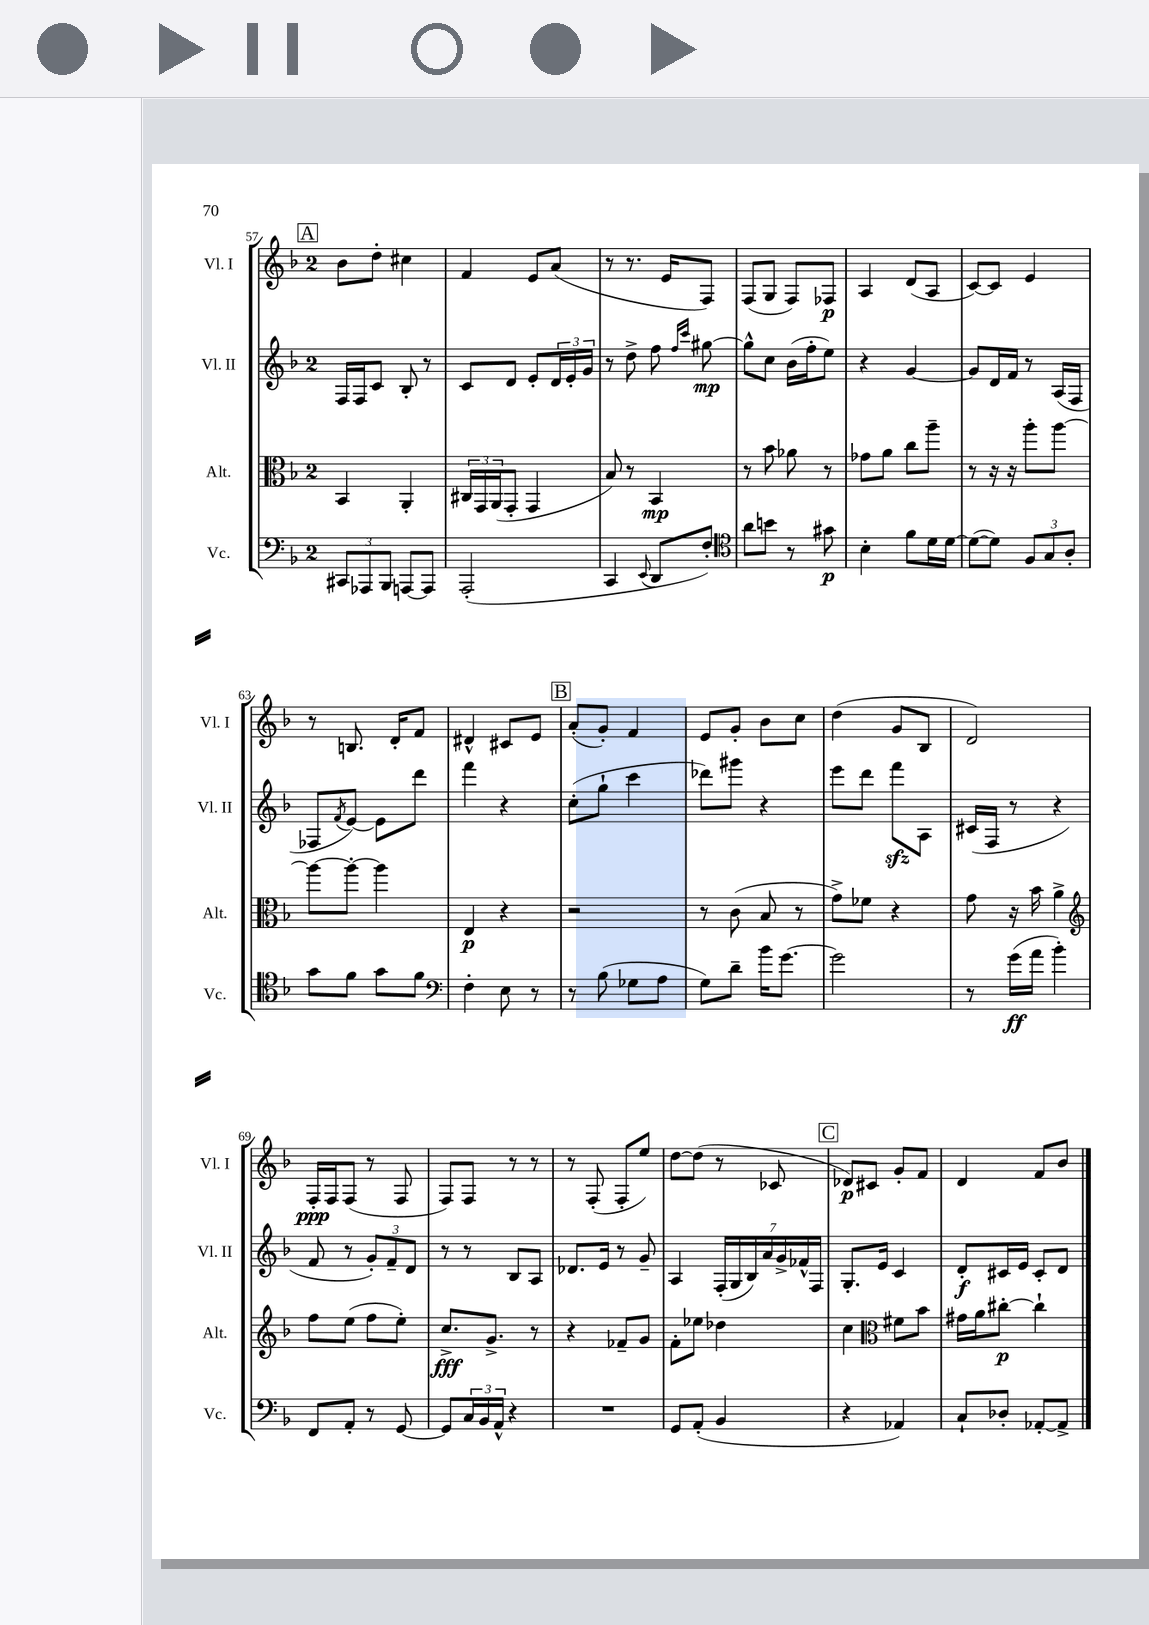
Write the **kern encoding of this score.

**kern	**kern	**kern	**kern
*staff4	*staff3	*staff2	*staff1
*clefF4	*clefC3	*clefG2	*clefG2
*k[b-]	*k[b-]	*k[b-]	*k[b-]
*M2/4	*M2/4	*M2/4	*M2/4
12CC#/L	4BB-/	16F/LL	8b-\L
.	.	16F/J	.
12AAA-/	.	.	.
.	.	8c/J	8dd'\J
12BBB-/J	.	.	.
[8AAA/L	4AA'/	8B-'/	4cc#\
8AAA/]J	.	8r	.
=	=	=	=
(2AAA'/	24C#/LL	8c/L	4f/
.	24GG/	.	.
.	(24AA/J	.	.
.	8GG'/J	8d/J	.
.	4GG/	8e'/L	8e/L
.	.	24d/L	(8a/J
.	.	24e'/	.
.	.	24g/JJ	.
=	=	=	=
4CC/	8B-/)	8r	8r
.	8r	8dd^\	8.r
8qqEE/	.	.	.
8DD/L	4BB-/	8ff\	.
.	.	.	16e/LK
.	.	16qqff/LL	.
.	.	16qqccc/JJ	.
8F'/J)	.	[8gg#\	8F/J)
=	=	=	=
*clefC4	*	*	*
8a\L	8r	8gg#^^\]L	(8F/L
8b\J	8b-\	8cc\J	8G/J
8r	8a-\	(16b-\LL	8F/L)
.	.	16ff'\J	.
8g#\	8r	8ee\J)	8F-/J
=	=	=	=
4B-'\	8g-\L	4r	4A/
.	8a\J	.	.
8f\L	8cc\L	[4g/	(8d/L
16d\L	8aa~\J	.	8A/J
[16d\JJ	.	.	.
=	=	=	=
(8d\_L	8r	8g/]L	[8c/L)
8d\]J)	16r	16d/L	8c/]J
.	16r	16f/JJ	.
12F/L	8aa'\L	8r	4e/
12G/	.	.	.
.	[8aa\J	(16A/LL	.
12A'/J	.	.	.
.	.	16F/JJ	.
=	=	=	=
8g\L	8aa\_L	8F-/L	8r
.	.	8qf/	.
8f\J	8aa'\_J	[8e/J)	8.B/
8g\L	4aa\]	8e\]L	.
.	.	.	16d'/LK
8f\J	.	8ddd\J	8f/J
=	=	=	=
*clefF4	*	*	*
4F'\	4E/	4fff\	4d#^^/
8E\	4r	4r	8c#/L
8r	.	.	8e/J
=	=	=	=
8r	2r	(8cc'\L	(8a'/L
(8B-\	.	8gg`\J	8g'/J)
8G-\L	.	4ccc\	4f/
8A\J	.	.	.
=	=	=	=
8G\L)	8r	8ddd-\L)	8e/L
8d~\J	(8c\	8ggg#\J	8g'/J
16b-\LK	8B-/	4r	8b-\L
[8.g\J	.	.	.
.	8r	.	8cc\J
=	=	=	=
2g\]	8g^\L)	8eee\L	(4dd\
.	8f-\J	8ddd\J	.
.	4r	8fff\L	8g/L
.	.	8A\J	8B-/J
=	=	=	=
8r	8g\	(16c#/LL	2d/)
.	.	16F/JJ	.
(16g\LL	16r	8r	.
16a\JJ	16b-\	.	.
4b-'\)	4a^\	4r	.
=	=	=	=
*	*clefG2	*	*
8FF/L	8ff\L	8f/	16F'/LL
.	.	.	16F/J
8AA'/J	(8ee\J	8r	(8F/J
8r	8ff\L	12g'/L)	8r
.	.	12f~/	.
[8GG/	8ee'\J)	.	8F/
.	.	12d/J	.
=	=	=	=
8GG/]L	8.cc^/L	8r	8F/L)
24C/L	.	8r	8F/J
24BB-/	.	.	.
.	8.g^/J	.	.
24AA^^/JJ	.	.	.
4r	.	8B-/L	8r
.	8r	8A/J	8r
=	=	=	=
2r	4r	8.d-/L	8r
.	.	.	(8F'/
.	.	16e/Jk	.
.	8f-~/L	8r	8F'/L
.	8g/J	8g~/	8ee/J)
=	=	=	=
8GG/L	8f'\L	4A/	[8dd\L
(8AA'/J	8ee-\J	.	(8dd\]J
4BB-/	4dd-\	(28F'/LL	8r
.	.	28G/	.
.	.	28B-/)	.
.	.	28a/	.
.	.	.	8c-/
.	.	28g^/	.
.	.	28f-^^/	.
.	.	28F/JJ	.
=	=	=	=
4r	4cc\	8.G'/L	8d-/L)
.	.	.	8c#/J
.	.	16e/Jk	.
*	*clefC3	*	*
4AA-/)	8f#\L	4c/	8g'/L
.	8b-\J	.	8f/J
=	=	=	=
8C`/L	16g#\LL	8d'/L	4d/
.	16a\J	.	.
8D-'/J	[8cc#'\J	16c#/L	.
.	.	16e/JJ	.
[8AA-'/L	4cc#`\]	8c#'/L	8f/L
8AA-^/]J	.	8d/J	8b-/J
==	==	==	==
*-	*-	*-	*-
